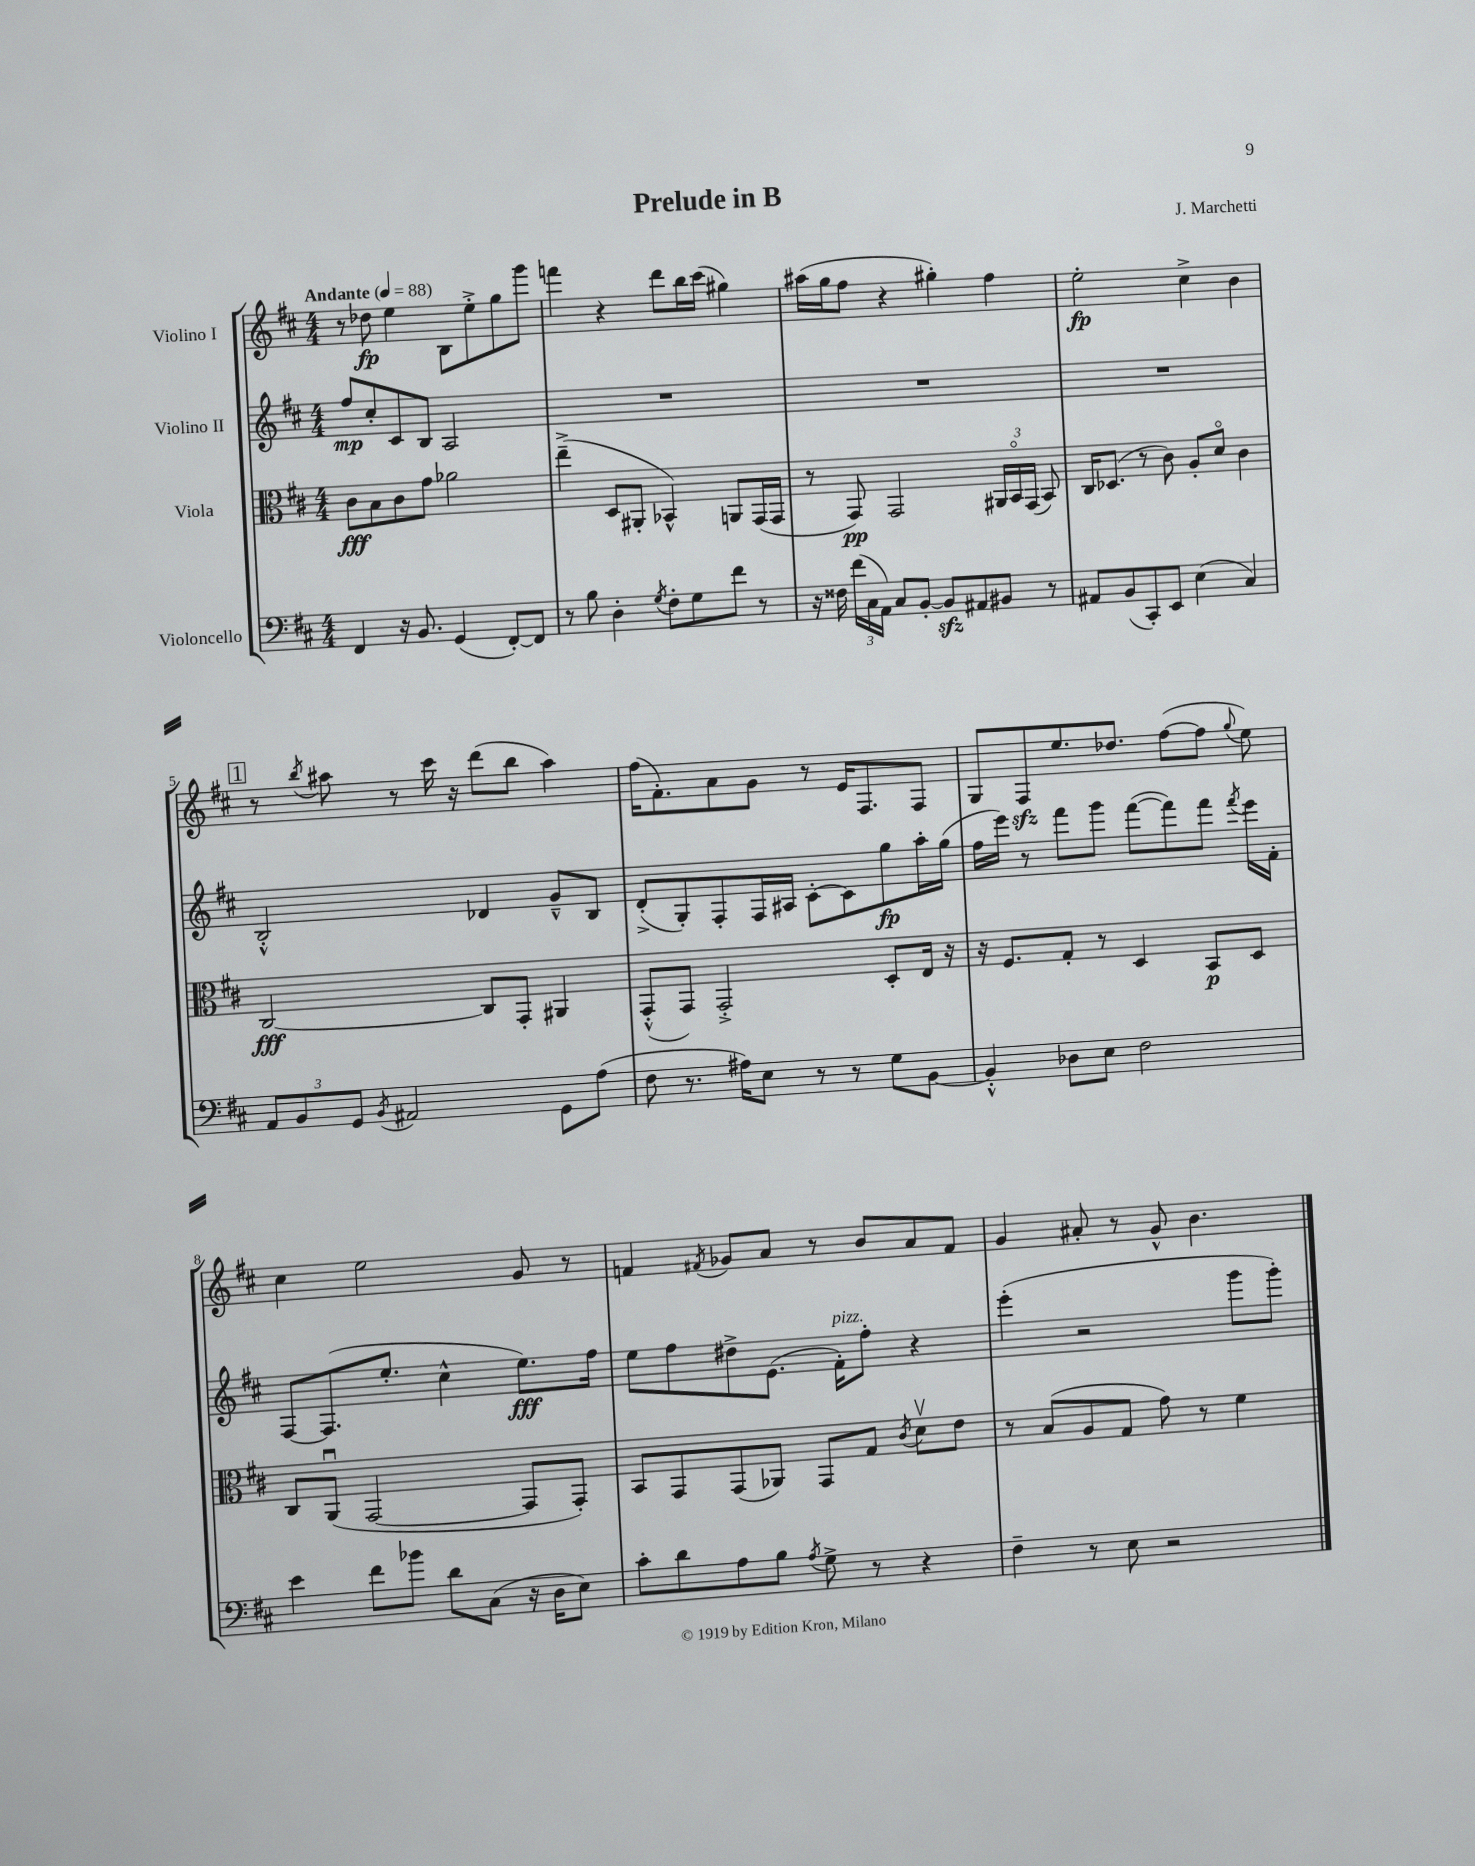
\header { title = "Prelude in B" composer = "J. Marchetti" }
<<
\new StaffGroup <<
\new Staff = "s0" \with { instrumentName = "Violino I" } {
    \clef treble \key d \major \numericTimeSignature \time 4/4 \tempo "Andante" 4 = 88
    \autoBeamOff r8 des''8\fp e''4 b8[ e''8-.-> g''8 g'''8] |
    f'''4 r4 d'''8[ b''16 cis'''16]( gis''4) |
    ais''16[( g''16 fis''8] r4 gis''4-.) fis''4 |
    e''2-.\fp cis''4-> b'4 |
    \mark \markup { \box "1" } r8 \acciaccatura { b''8 } ais''8 r8 cis'''16 r16 d'''8[( b''8] ais''4) |
    fis''16[( fis'8.-.) a'8 g'8] r8 e'16[ fis8. fis8] |
    g8[ fis8\sfz e''8. des''8.] fis''8[~( fis''8] \appoggiatura { g''8 } e''8) |
    cis''4 e''2 g'8 r8 |
    f'4 \acciaccatura { fis'8 } ges'8[ a'8] r8 b'8[ a'8 fis'8] |
    g'4 ais'8-. r8 g'8-^ b'4. \bar "|." |
}
\new Staff = "s1" \with { instrumentName = "Violino II" } {
    \clef treble \key d \major \numericTimeSignature \time 4/4
    \autoBeamOff fis''8[\mp cis''8-. cis'8 b8] a2 |
    R1 |
    R1 |
    R1 |
    \mark \markup { \box "1" } b2-.-^ des'4 g'8[---^ b8] |
    d'8[-.->( g8-.) fis8-. fis16 ais16] cis'8[~-. cis'8 g''8\fp a''16-. g''16]( |
    fis''16[ e'''16]) r8 fis'''8[ g'''8] fis'''8[~( fis'''8) fis'''8] \acciaccatura { fis'''8 } e'''16[ fis'16]-. |
    fis8[~ fis8.( e''8.]-. cis''4-^ e''8.[\fff) fis''16] |
    e''8[ fis''8 dis''8-> e'8.]( fis'16[-.^\markup { \italic "pizz." }) fis''8]-. r4 |
    e'''4-.( r2 g'''8[ g'''8]-.) \bar "|." |
}
\new Staff = "s2" \with { instrumentName = "Viola" } {
    \clef alto \key d \major \numericTimeSignature \time 4/4
    \autoBeamOff cis'8[\fff b8 cis'8 g'8] aes'2 |
    e''4--->( d8[ ais,8]-. bes,4-^) a,8[ g,16( g,16] |
    r8 g,8\pp) g,2 \tuplet 3/2 { ais,16[ b,16\flageolet g,16]( } b,8) |
    cis16[ des8.]( r8 cis'8) a8[-. d'8]\flageolet cis'4 |
    \mark \markup { \box "1" } cis2~\fff cis8[ g,8]-. ais,4 |
    g,8[-.-^( g,8]) g,2-.-> d8[-. e16] r16 |
    r16 fis8.[ g8]-. r8 d4 b,8[\p d8] |
    cis8[ a,8]\downbow( g,2~ g,8[ g,8]-.) |
    b,8[ g,8 g,8( aes,8]) g,8[ g8] \acciaccatura { cis'8 } d'8[\upbow e'8] |
    r8 b8[( a8 g8] g'8) r8 fis'4 \bar "|." |
}
\new Staff = "s3" \with { instrumentName = "Violoncello" } {
    \clef bass \key d \major \numericTimeSignature \time 4/4
    \autoBeamOff fis,4 r16 b,8. g,4( fis,8[~-.) fis,8] |
    r8 b8 d4-. \acciaccatura { g8 } fis8[-. g8 fis'8] r8 |
    r16 fisis16 \tuplet 3/2 { fis'16[( cis16 a,16]) } cis8[ b,8]~-. b,8[\sfz ais,8 bis,8] r8 |
    ais,8[ b,8( cis,8-.) e,8] e4( cis4) |
    \mark \markup { \box "1" } \tuplet 3/2 { a,8[ b,8 g,8] } \acciaccatura { b,8 } ais,2 g,8[ a8]( |
    fis8 r8. ais16[) e8] r8 r8 g8[ b,8]~ |
    b,4-.-^ des8[ e8] fis2 |
    e'4 fis'8[ bes'8] d'8[ cis8]( r16 d16[ e8]) |
    cis'8[-. d'8 a8 b8] \acciaccatura { a8 } g8-> r8 r4 |
    fis4-- r8 e8 r2 \bar "|." |
}
>>
>>
